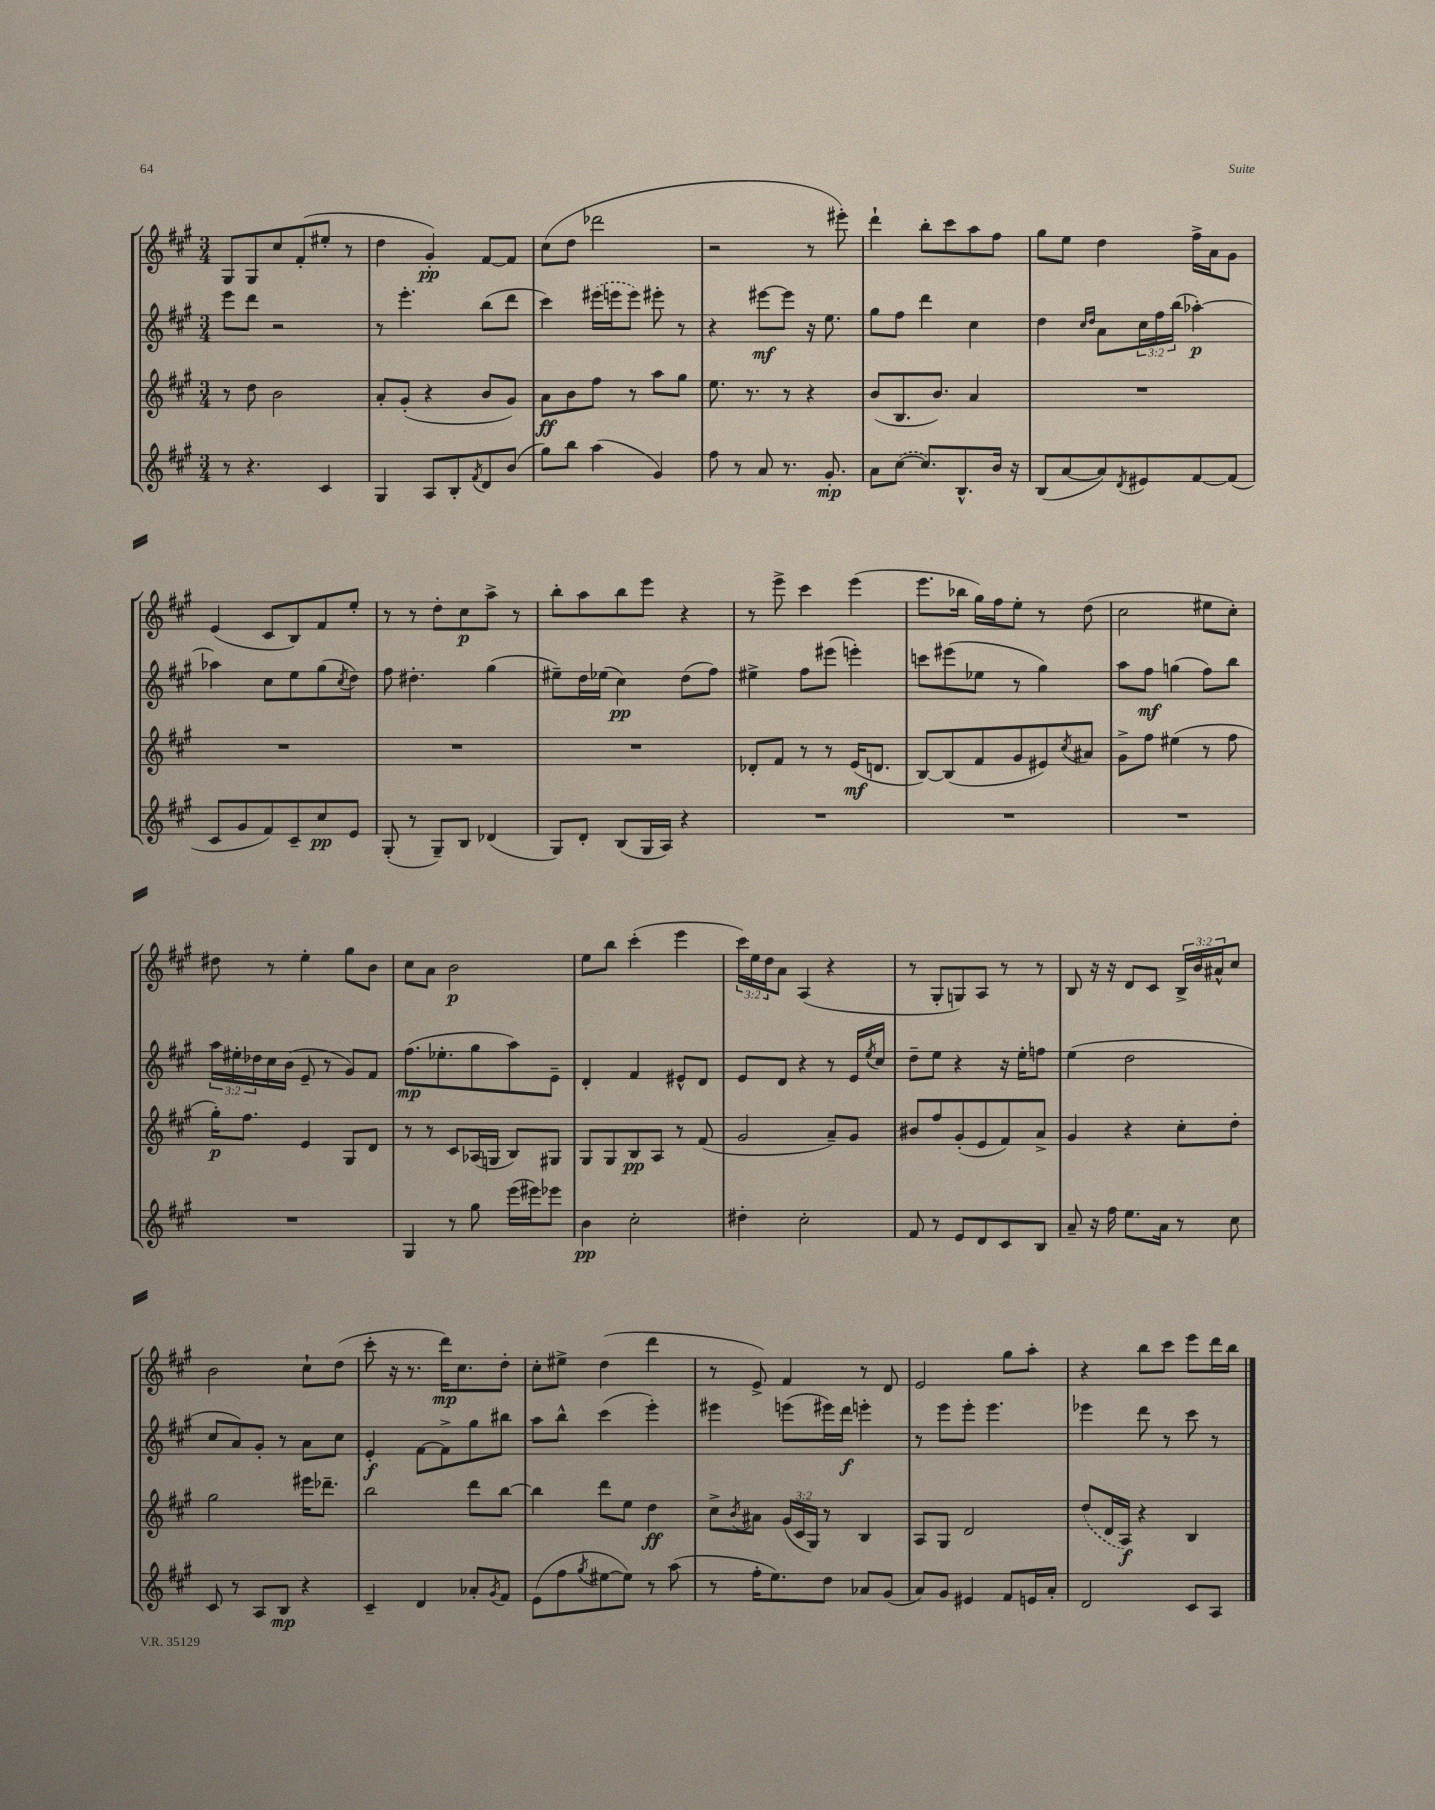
<<
\new StaffGroup <<
\new Staff = "s0" {
    \clef treble \key a \major \numericTimeSignature \time 3/4 \override Staff.TupletNumber.text = #tuplet-number::calc-fraction-text
    gis8 gis8 cis''8 fis'8-.( eis''8-. r8 |
    d''4 gis'4-.\pp) fis'8~ fis'8 |
    cis''8( d''8 des'''2 |
    r2 r8 eis'''8-.) |
    d'''4-! b''8-. cis'''8 a''8 fis''8 |
    gis''8 e''8 d''4 fis''16-> a'16 gis'8 |
    e'4( cis'8 b8) fis'8 e''8-. |
    r8 r8 d''8-. cis''8\p a''8-> r8 |
    b''8-. a''8 b''8 e'''8 r4 |
    r8 e'''8-> cis'''4 e'''4( |
    e'''8. bes''16 gis''16) fis''16 e''8-. r8 d''8( |
    cis''2 eis''8 cis''8-.) |
    dis''8 r8 e''4-. gis''8 b'8 |
    cis''8 a'8 b'2\p |
    e''8 b''8 cis'''4-.( e'''4 |
    \tuplet 3/2 { cis'''16) e''16 d''16 } a'8 a4( r4 |
    r8 gis8-. g8) a8 r8 r8 |
    b8 r16 r16 d'8 cis'8 \tuplet 3/2 { b16-> b'16 ais'16-^ } cis''8 |
    b'2 cis''8-! d''8( |
    cis'''8-. r16 r8. d'''16\mp) cis''8. d''8-. |
    cis''8-. eis''8-> d''4( d'''4 |
    r8 e'8->) fis'4 r8 d'8 |
    e'2 gis''8 a''8-. |
    r4 b''8 cis'''8 e'''8 d'''16 b''16 \bar "|." |
}
\new Staff = "s1" {
    \clef treble \key a \major \numericTimeSignature \time 3/4 \override Staff.TupletNumber.text = #tuplet-number::calc-fraction-text
    e'''8 d'''8 r2 |
    r8 e'''4.-. b''8( d'''8 |
    cis'''4) \once \slurDashed eis'''16( e'''16 e'''8) eis'''8-. r8 |
    r4 eis'''8~\mf eis'''8 r16 e''8. |
    gis''8 fis''8 d'''4 cis''4 |
    d''4 \grace { cis''16 d''16 } a'8 \tuplet 3/2 { cis''16 fis''16 b''16( } aes''4~-.\p) |
    aes''4 cis''8 e''8 gis''8( \acciaccatura { cis''8 } d''8) |
    fis''8 dis''4.-. gis''4( |
    eis''8--) d''16 ees''16( cis''4\pp) d''8( fis''8) |
    eis''4-> fis''8 eis'''8( e'''4-.) |
    c'''8 eis'''8( ees''8 r8 gis''4) |
    a''8 fis''8\mf g''4( fis''8) b''8 |
    \tuplet 3/2 { a''16 eis''16-. des''16 } cis''16 b'16( e'8-- r8 gis'8) fis'8 |
    fis''8.\mp( ees''8.-. gis''8 a''8) e'8-- |
    d'4-. fis'4 eis'8-^ d'8 |
    e'8 d'8 r4 r8 e'16 \acciaccatura { e''8 } cis''16 |
    d''8-- e''8 r4 r16 e''16-. f''8 |
    e''4( d''2 |
    cis''8 a'8) gis'8-. r8 a'8 cis''8 |
    e'4-.\f fis'8~ fis'8-> gis''8 bis''8 |
    a''8 b''8-^ cis'''4( e'''4-.) |
    eis'''4 e'''8( eis'''16) d'''16\f e'''4-. |
    r8 e'''8 e'''8-. e'''4. |
    ees'''4 d'''8 r8 cis'''8 r8 \bar "|." |
}
\new Staff = "s2" {
    \clef treble \key a \major \numericTimeSignature \time 3/4 \override Staff.TupletNumber.text = #tuplet-number::calc-fraction-text
    r8 d''8 b'2 |
    a'8-. gis'8-.( r4 b'8 gis'8) |
    a'8\ff b'8 fis''8 r8 a''8 gis''8 |
    e''8. r8. r8 r4 |
    b'8( b8. b'8.) a'4 |
    R2. |
    R2. |
    R2. |
    R2. |
    des'8-. fis'8 r8 r8 e'16\mf( d'8. |
    b8~) b8( fis'8 gis'8 eis'8) \acciaccatura { cis''8 } ais'8 |
    gis'8-> fis''8 eis''4( r8 fis''8 |
    gis''16-.\p) fis''8. e'4 gis8 d'8 |
    r8 r8 cis'8 aes16( g16 b8) gis8 |
    gis8 gis8 b8\pp a8 r8 fis'8( |
    gis'2 a'8--) gis'8 |
    bis'8 fis''8 gis'8-.( e'8 fis'8) a'8-> |
    gis'4 r4 cis''8-. d''8-. |
    gis''2 eis'''16 des'''8.-- |
    b''2 d'''8 b''8~ |
    b''4 d'''8 e''8 d''4\ff |
    cis''8-> \acciaccatura { b'8 } ais'8 \tuplet 3/2 { gis'16( cis'16 gis16) } r8 b4 |
    a8 gis8 d'2 |
    \once \slurDashed d''8( d'16 a16\f) r4 b4 \bar "|." |
}
\new Staff = "s3" {
    \clef treble \key a \major \numericTimeSignature \time 3/4
    r8 r4. cis'4 |
    gis4 a8 b8-. \acciaccatura { fis'8 } d'8 b'8( |
    gis''8) b''8 a''4( gis'4) |
    fis''8 r8 a'8 r8. gis'8.-.\mp |
    a'8 \once \slurDashed cis''8~( cis''8.) b8.-^ b'16 r16 |
    b8( a'8~ a'8) \acciaccatura { d'8 } eis'8 fis'8~ fis'8( |
    cis'8 gis'8 fis'8) cis'8-- cis''8\pp e'8 |
    gis8-.( r8 gis8--) b8 des'4( |
    gis8) d'8-. b8( gis16 a16) r4 |
    R2. |
    R2. |
    R2. |
    R2. |
    gis4 r8 gis''8 e'''16( eis'''16) ees'''8 |
    b'4\pp cis''2-. |
    dis''4-. cis''2-. |
    fis'8 r8 e'8 d'8 cis'8 b8 |
    a'8-- r16 fis''16 e''8. a'16 r8 cis''8 |
    cis'8 r8 a8 b8\mp r4 |
    cis'4-- d'4 aes'8-. \acciaccatura { gis'8 } fis'8 |
    e'8( fis''8 \acciaccatura { gis''8 } eis''8~ eis''8) r8 a''8( |
    r8 fis''16-. e''8.) d''8 aes'8 gis'8( |
    a'8) gis'8 eis'4 fis'8 e'16 a'16-. |
    d'2 cis'8 a8 \bar "|." |
}
>>
>>
\layout { \context { \Score \remove "Bar_number_engraver" } }
